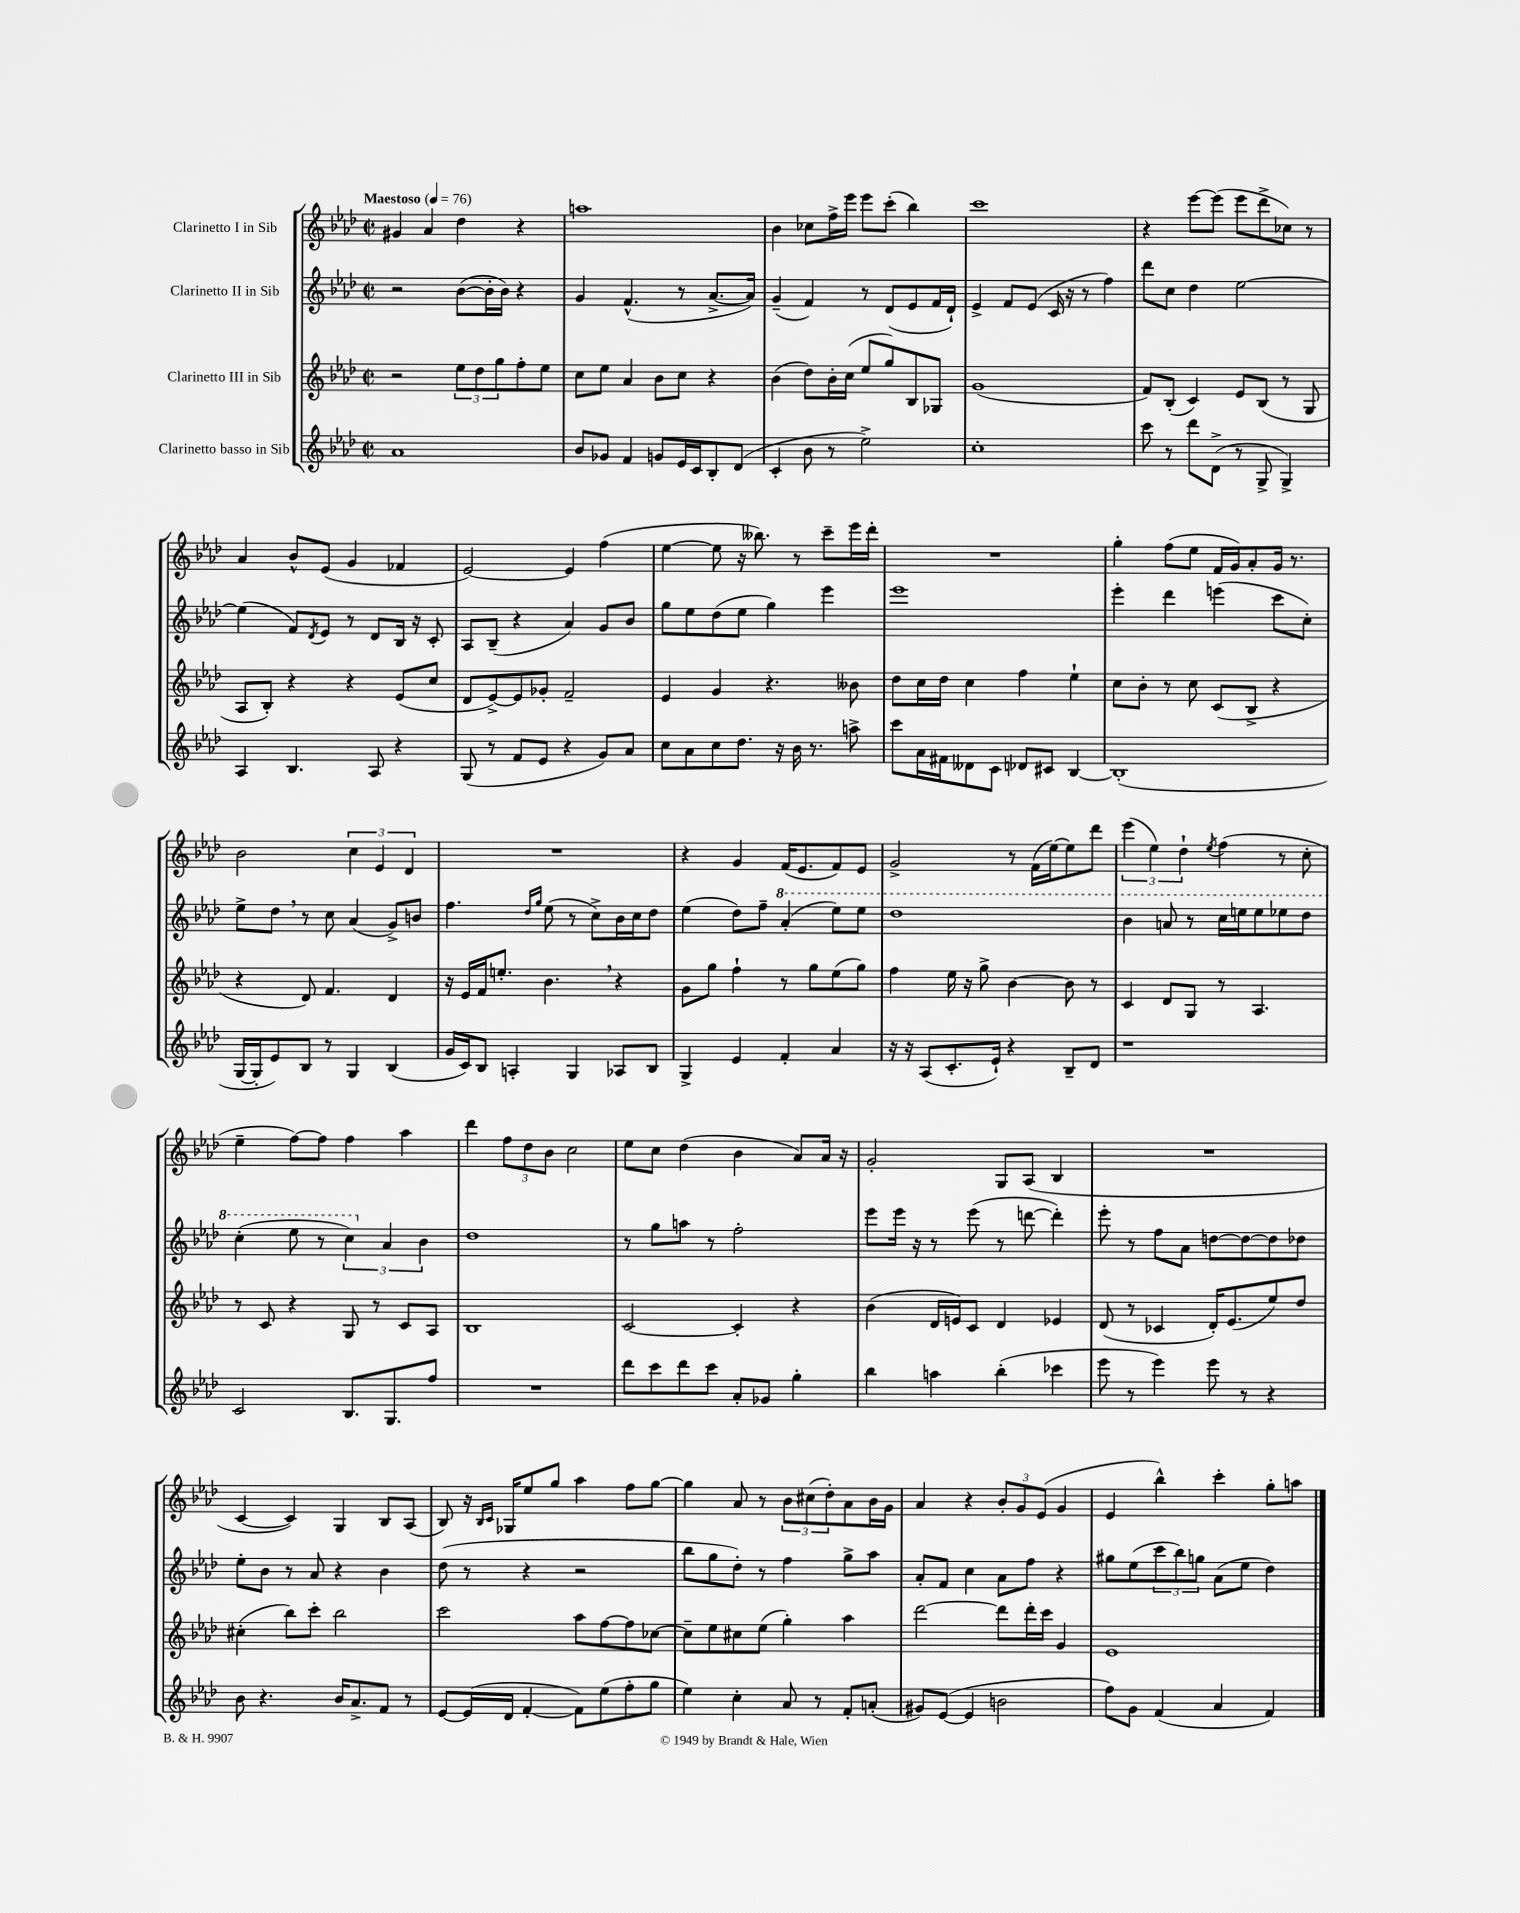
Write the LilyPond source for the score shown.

<<
\new StaffGroup <<
\new Staff = "s0" \with { instrumentName = "Clarinetto I in Sib" } {
    \clef treble \key aes \major \defaultTimeSignature \time 2/2 \tempo "Maestoso" 4 = 76
    gis'4 aes'4 des''4 r4 |
    a''1 |
    bes'4 ces''8 f''16-> ees'''16 ees'''8 c'''8-.( bes''4) |
    c'''1 |
    r4 ees'''8~ ees'''8( ees'''8 des'''8-> ces''8) r8 |
    aes'4 bes'8-^ ees'8( g'4 fes'4 |
    ees'2~) ees'4 f''4( |
    ees''4~ ees''8 r16 beses''8.) r8 c'''8-- ees'''16 des'''16-. |
    R1 |
    g''4-. f''8( ees''8 f'16 g'16) aes'8-. g'16 r8. |
    bes'2 \tuplet 3/2 { c''4 ees'4 des'4 } |
    R1 |
    r4 g'4 f'16( ees'8. f'8) ees'8 |
    g'2-> r8 f'16( ees''16~) ees''8 des'''8 |
    \tuplet 3/2 { ees'''4( ees''4) des''4-! } \acciaccatura { ees''8 } f''4( r8 c''8-. |
    ees''4-- f''8~) f''8 f''4 aes''4 |
    des'''4 \tuplet 3/2 { f''8 des''8 bes'8 } c''2 |
    ees''8 c''8 des''4( bes'4 aes'8) aes'16 r16 |
    g'2-. g8 aes8( bes4 |
    R1 |
    c'4~ c'4) g4 bes8 aes8( |
    bes8) r16 \grace { bes16 c'16 } ges16 ees''8 g''8 aes''4 f''8 g''8~ |
    g''4 aes'8 r8 \tuplet 3/2 { bes'8 cis''8( des''8-.) } aes'8 bes'16 g'16 |
    aes'4 r4 \tuplet 3/2 { bes'8-. g'8 ees'8( } g'4 |
    ees'4 bes''4-^) c'''4-. g''8-. a''8 \bar "|." |
}
\new Staff = "s1" \with { instrumentName = "Clarinetto II in Sib" } {
    \clef treble \key aes \major \defaultTimeSignature \time 2/2
    r2 bes'8~( bes'16-. bes'16) r4 |
    g'4 f'4.-^( r8 aes'8.~-> aes'16) |
    g'4--( f'4) r8 des'8( ees'8 f'16 des'16-!) |
    ees'4-> f'8 ees'8( c'16 r16 r8 f''4) |
    des'''8 c''8 des''4 ees''2~ |
    ees''4( f'8) \acciaccatura { des'8 } ees'8 r8 des'8 bes16 r16 c'8-. |
    aes8 bes8--( r4 aes'4) g'8 bes'8 |
    g''8 ees''8 des''8( ees''8 g''4) ees'''4 |
    ees'''1 |
    ees'''4-. des'''4 e'''4( c'''8 c''8-.) |
    ees''8-> des''8 \breathe r8 c''8 aes'4( g'8->) b'8 |
    f''4. \grace { des''16 g''16 } ees''8( r8 c''8->) bes'16 c''16 des''8 |
    ees''4( des''8) f''8-- \ottava #1 aes''4-.( ees'''8) ees'''8 |
    des'''1 |
    bes''4 a''8 r8 c'''16 e'''16 e'''8 ees'''8 des'''8 |
    c'''4-.( ees'''8 r8 \tuplet 3/2 { c'''4) \ottava #0 aes'4 bes'4 } |
    des''1 |
    r8 g''8 a''8 r8 f''2-. |
    ees'''8 ees'''16 r16 r8 ees'''8( r8 d'''8~ d'''4-.) |
    ees'''8-. r8 f''8 aes'8 d''8~ d''8~ d''8 des''8 |
    ees''8-. bes'8 r8 aes'8 r4 bes'4 |
    des''8( r8 r4 r2 |
    bes''8 g''8 des''8-.) r8 f''4 g''8-> aes''8 |
    aes'8-. f'8 c''4 aes'8 f''8 r4 |
    gis''8 ees''8( \tuplet 3/2 { c'''8 bes''8) g''8 } aes'8( ees''8 des''4) \bar "|." |
}
\new Staff = "s2" \with { instrumentName = "Clarinetto III in Sib" } {
    \clef treble \key aes \major \defaultTimeSignature \time 2/2
    r2 \tuplet 3/2 { ees''8 des''8 g''8 } f''8-. ees''8 |
    c''8 ees''8 aes'4 bes'8 c''8 r4 |
    bes'4( des''8) bes'16-. c''16( ees''8 g''8) bes8 ges8 |
    g'1( |
    f'8) bes8-.( c'4) ees'8 bes8( r8 g8 |
    aes8 bes8-.) r4 r4 ees'8( c''8 |
    des'8 ees'8~->) ees'8 ges'8-. f'2-- |
    ees'4 g'4 r4. beses'8 |
    des''8 c''16 des''16 c''4 f''4 ees''4-! |
    c''8 bes'8-. r8 c''8 c'8( bes8-> r4 |
    r4 des'8) f'4. des'4 |
    r16 ees'16 f'16 e''8.-. bes'4. \breathe r4 |
    g'8 g''8 f''4-! r8 g''8 ees''8( g''8) |
    f''4 ees''16 r16 g''8-> bes'4~ bes'8 r8 |
    c'4 des'8 g8 r8 aes4. |
    r8 c'8 r4 g8 r8 c'8 aes8 |
    bes1 |
    c'2~ c'4-. r4 |
    bes'4( des'16 e'16) c'8 des'4 ees'4 |
    des'8( r8 ces'4 des'16-.) ees'8.( ees''8) des''8 |
    cis''4-.( bes''8) c'''8-. bes''2 |
    c'''2 aes''8 f''8~ f''8 ces''8~ |
    ces''8-- ees''8 cis''8 ees''8( g''4-.) aes''4 |
    des'''2~ des'''8 des'''16-. c'''16 g'4 |
    ees'1 \bar "|." |
}
\new Staff = "s3" \with { instrumentName = "Clarinetto basso in Sib" } {
    \clef treble \key aes \major \defaultTimeSignature \time 2/2
    aes'1 |
    bes'8 ges'8 f'4 g'8 ees'16 c'16 bes8-. des'8( |
    c'4-. bes'8 r8 ees''2->) |
    c''1-. |
    c'''8 r8 des'''8 des'8->( r8 g8-> g4->) |
    aes4 bes4. aes8 r4 |
    g8( r8 f'8 ees'8 r4 g'8) aes'8 |
    c''8 aes'8 c''8 des''8. r16 bes'16 r8. a''8-> |
    c'''8 aes'16 fis'16 deses'8 c'8 des'8 cis'8 bes4~ |
    bes1-.( |
    g16~ g16-. ees'8) bes8 r8 g4 bes4( |
    g'16 c'16) bes8 a4-. g4 aes8 bes8 |
    g4-> ees'4 f'4-. aes'4 |
    r16 r16 aes8( c'8.-. ees'16-!) r4 bes8-- des'8 |
    r1 |
    c'2 bes8. g8. f''8 |
    R1 |
    des'''8 c'''8 des'''8 c'''8 aes'8-. ges'8 g''4-. |
    bes''4 a''4 bes''4-.( ces'''4 |
    ees'''8 r8 ees'''4) ees'''8 r8 r4 |
    bes'8 r4. bes'16 aes'8.-> f'8 r8 |
    ees'8~ ees'16( des'16 f'4~-. f'8) ees''8( f''8-. g''8 |
    ees''4) c''4-. aes'8 r8 f'8-. a'8-.( |
    gis'8) ees'8~( ees'4 b'2 |
    f''8) g'8 f'4( aes'4 f'4) \bar "|." |
}
>>
>>
\layout { \context { \Score \remove "Bar_number_engraver" } }
